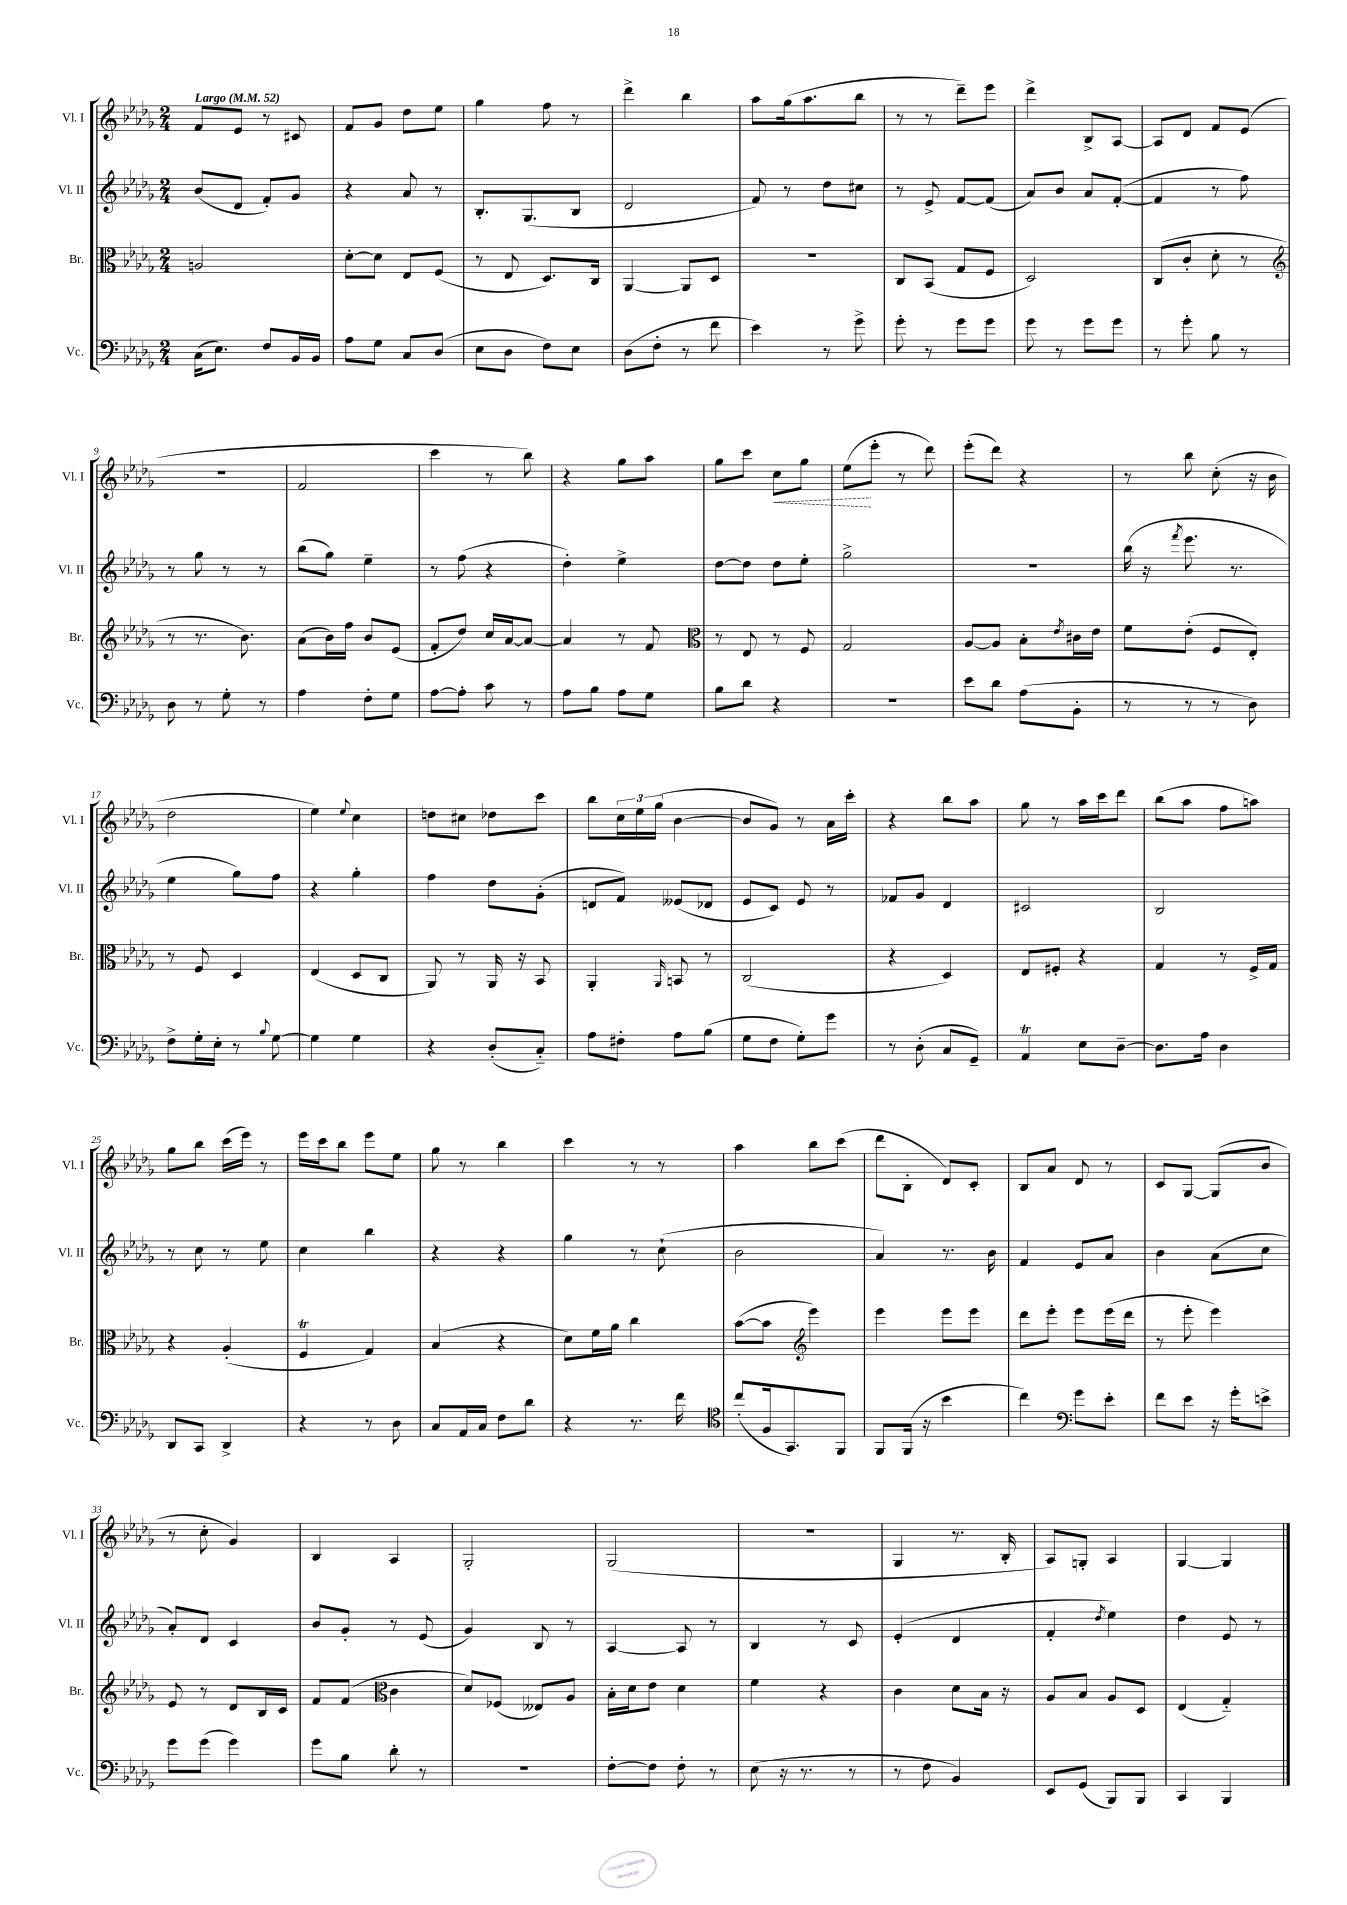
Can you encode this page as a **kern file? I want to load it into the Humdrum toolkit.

**kern	**kern	**kern	**kern	**dynam
*part4	*part3	*part2	*part1	*part1
*staff4	*staff3	*staff2	*staff1	*staff1
*I"Vc.	*I"Br.	*I"Vl. II	*I"Vl. I	*
*I'Vc.	*I'Br.	*I'Vl. II	*I'Vl. I	*
*clefF4	*clefC3	*clefG2	*clefG2	*
*k[b-e-a-d-g-]	*k[b-e-a-d-g-]	*k[b-e-a-d-g-]	*k[b-e-a-d-g-]	*
*M2/4	*M2/4	*M2/4	*M2/4	*
*MM52	*MM52	*MM52	*MM52	*
=1	=1	=1	=1	=1
!	!	!	!LO:TX:a:B:t=Largo	!
(16C\KL	2An/	(8b-/L	8f/L	.
8.E-\J)	.	.	.	.
.	.	8d-/J	8e-/J	.
8F/L	.	8f'/L)	8r	.
16BB-/L	.	8g-/J	8c#X/	.
16BB-/JJ	.	.	.	.
=2	=2	=2	=2	=2
8A-\L	[8d-'\L	4r	8f/L	.
8G-\J	8d-\J]	.	8g-/J	.
8C/L	8E-/L	8a-/	8dd-\L	.
(8D-/J	(8F/J	8r	8ee-\J	.
=3	=3	=3	=3	=3
8E-\L	8r	8.B-'/L	4gg-\	.
8D-\J	8E-/	.	.	.
.	.	(8.G-/	.	.
8F\L)	8.D-/L)	.	8ff\	.
8E-\J	.	8B-/J	8r	.
.	16C/Jk	.	.	.
=4	=4	=4	=4	=4
(8D-\L	[4AA-/	2d-/	4ddd-^\	.
8F'\J	.	.	.	.
8r	8AA-/L]	.	4bb-\	.
8f\	8D-/J	.	.	.
=5	=5	=5	=5	=5
4e-\)	2r	8f/)	8aa-\L	.
.	.	8r	(16gg-\k	.
.	.	.	8.aa-\	.
8r	.	8dd-\L	.	.
8g-^\	.	8cc#X\J	8bb-\J	.
=6	=6	=6	=6	=6
8g-'\	8C/L	8r	8r	.
8r	(8BB-/J	8e-^/	8r	.
8g-\L	8G-/L	[8f/L	8ddd-~\L)	.
8g-\J	8F/J	(8f/J]	8eee-\J	.
=7	=7	=7	=7	=7
8g-\	2D-/)	8a-/L)	4ddd-^\	.
8r	.	8b-/J	.	.
8g-\L	.	8a-/L	8B-^/L	.
8g-\J	.	([8f'/J	[8A-/J	.
=8	=8	=8	=8	=8
8r	(8C/L	4f/]	8A-/L]	.
8g-'\	8c'/J	.	8d-/J	.
8B-\	8d-'\	8r	8f/L	.
8r	8r	8ff\)	(8e-/J	.
!!LO:LB:g=z
=9	=9	=9	=9	=9
*	*clefG2	*	*	*
8D-\	8r	8r	2r	.
8r	8.r	8gg-\	.	.
8G-'\	.	8r	.	.
.	8.b-\)	.	.	.
8r	.	8r	.	.
=10	=10	=10	=10	=10
4A-\	(8a-\L	(8bb-\L	2f/	.
.	16b-\L)	8gg-\J)	.	.
.	16ff\JJ	.	.	.
8F'\L	8b-/L	4ee-~\	.	.
8G-\J	(8e-/J	.	.	.
=11	=11	=11	=11	=11
[8A-\L	8f'/L	8r	4ccc\	.
8A-'\J]	8dd-/J)	(8ff\	.	.
8c\	16cc/LL	4r	8r	.
.	[16a-/J	.	.	.
8r	8a-/J_	.	8bb-\)	.
=12	=12	=12	=12	=12
8A-\L	4a-/]	4dd-'\)	4r	.
8B-\J	.	.	.	.
8A-\L	8r	4ee-^\	8gg-\L	.
8G-\J	8f/	.	8aa-\J	.
=13	=13	=13	=13	=13
*	*clefC3	*	*	*
8B-\L	8r	[8dd-\L	8gg-\L	.
8d-\J	8E-/	8dd-\J]	8ccc\J	.
!	!	!	!	!LO:HP:b
4r	8r	8dd-\L	8cc\L	<
.	8F/	8ee-'\J	8gg-\J	.
=14	=14	=14	=14	=14
2r	2G-/	2gg-^\	(8ee-\L	.
.	.	.	8eee-'\J	[
.	.	.	8r	.
.	.	.	8ddd-\)	.
=15	=15	=15	=15	=15
8e-\L	[8A-/L	2r	(8eee-'\L	.
8d-\J	8A-/J]	.	8ddd-\J)	.
(8A-\L	8B-'\L	.	4r	.
.	8qe-/	.	.	.
8BB-'\J	16c#X\L	.	.	.
.	16e-\JJ	.	.	.
=16	=16	=16	=16	=16
8r	8f\L	(16bb-\	8r	.
.	.	16r	.	.
.	.	8qfff/	.	.
8r	(8e-'\J	8.eee-\	8bb-\	.
8r	8F/L	.	(8cc'\	.
.	.	8.r	.	.
8D-\)	8E-'/J)	.	16r	.
.	.	.	16b-\	.
!!LO:LB:g=z
=17	=17	=17	=17	=17
8F^\L	8r	4ee-\	2dd-\	.
16G-'\L	8F/	.	.	.
16E-'\JJ	.	.	.	.
8r	4D-/	8gg-\L)	.	.
8qqB-/	.	.	.	.
[8G-\	.	8ff\J	.	.
=18	=18	=18	=18	=18
4G-\]	(4E-/	4r	4ee-\)	.
.	.	.	8qqee-/	.
4G-\	8D-/L	4gg-'\	4cc\	.
.	8C/J	.	.	.
=19	=19	=19	=19	=19
4r	8AA-/)	4ff\	8ddn\L	.
.	8r	.	8cc#X\J	.
(8D-'/L	16AA-/	8dd-\L	8dd-X\L	.
.	16r	.	.	.
8C/J)	8BB-/	(8g-'\J	8ccc\J	.
=20	=20	=20	=20	=20
8A-\L	4AA-'/	8dn/L	8bb-\L	.
8F#X'\J	.	8f/J)	24cc\L	.
.	.	.	24ee-\	.
.	.	.	(24gg-\JJ	.
.	16qqAA-/	.	.	.
8A-\L	8BBn/	(8e--X/L	[4b-\	.
(8B-\J	8r	8d-X/J	.	.
=21	=21	=21	=21	=21
8G-\L	(2C/	8e-/L	8b-/L]	.
8F\J	.	8c/J)	8g-/J)	.
8G-'\L)	.	8e-/	8r	.
8g-\J	.	8r	16a-\LL	.
.	.	.	16ccc'\JJ	.
=22	=22	=22	=22	=22
8r	4r	8f-X/L	4r	.
(8D-'\	.	8g-/J	.	.
8C/L	4D-/)	4d-/	8bb-\L	.
8GG-~/J)	.	.	8aa-\J	.
=23	=23	=23	=23	=23
4AA-T/	8E-/L	2c#X/	8gg-\	.
.	8F#X'/J	.	8r	.
8E-\L	4r	.	16aa-\LL	.
.	.	.	16ccc\J	.
[8D-~\J	.	.	8ddd-\J	.
=24	=24	=24	=24	=24
8.D-\L]	4G-/	2B-/	(8bb-\L	.
.	.	.	8aa-\J	.
16A-\Jk	.	.	.	.
4D-\	8r	.	8ff\L	.
.	16F^/LL	.	8aan\J)	.
.	16G-/JJ	.	.	.
!!LO:LB:g=z
=25	=25	=25	=25	=25
8DD-/L	4r	8r	8gg-\L	.
8CC/J	.	8cc\	8bb-\J	.
4DD-^/	(4A-'/	8r	(16ccc\LL	.
.	.	.	16eee-\JJ)	.
.	.	8ee-\	8r	.
=26	=26	=26	=26	=26
4r	4Ft/	4cc\	16eee-\LL	.
.	.	.	16ccc\J	.
.	.	.	8bb-\J	.
8r	4G-/)	4bb-\	8eee-\L	.
8D-\	.	.	8ee-\J	.
=27	=27	=27	=27	=27
8C/L	(4B-/	4r	8gg-\	.
16AA-/L	.	.	8r	.
16C/JJ	.	.	.	.
8F\L	4r	4r	4bb-\	.
8d-\J	.	.	.	.
=28	=28	=28	=28	=28
4r	8d-\L)	4gg-\	4ccc\	.
.	16f\L	.	.	.
.	16a-\JJ	.	.	.
8.r	4cc\	8r	8r	.
.	.	(8cc`\	8r	.
16f\	.	.	.	.
=29	=29	=29	=29	=29
*clefC4	*	*	*	*
(8cc'/L	([8b-\L	2b-\	4aa-\	.
16F/k	8b-\J]	.	.	.
8.GG-/)	.	.	.	.
*	*clefG2	*	*	*
.	4eee-\)	.	8bb-\L	.
8FF/J	.	.	(8ccc\J	.
=30	=30	=30	=30	=30
8FF/L	4eee-\	4a-/)	8ddd-\L	.
(16FF/Jk	.	.	8B-'\J	.
16r	.	.	.	.
4b-\	8eee-\L	8.r	8d-/L)	.
.	8eee-\J	.	8c'/J	.
.	.	16b-\	.	.
=31	=31	=31	=31	=31
4cc\)	8ddd-\L	4f/	8B-/L	.
.	8eee-'\J	.	8a-/J	.
*clefF4	*	*	*	*
8g-\L	8eee-\L	8e-/L	8d-/	.
8e-'\J	(16eee-\L	8a-/J	8r	.
.	16ddd-\JJ	.	.	.
=32	=32	=32	=32	=32
8f\L	8r	4b-\	8c/L	.
8e-\J	8eee-'\	.	[8G-/J	.
16r	4eee-\)	(8a-\L	(8G-/L]	.
16g-'\KL	.	.	.	.
8en^\J	.	8cc\J	8b-/J	.
!!LO:LB:g=z
=33	=33	=33	=33	=33
8g-\L	8e-/	8a-'/L)	8r	.
(8g-\J	8r	8d-/J	8cc'\	.
4g-\)	8d-/L	4c/	4g-/)	.
.	16B-/L	.	.	.
.	16c/JJ	.	.	.
=34	=34	=34	=34	=34
8g-\L	8f/L	8b-/L	4B-/	.
8B-\J	(8f/J	8g-'/J	.	.
*	*clefC3	*	*	*
8d-'\	4c\	8r	4A-/	.
8r	.	(8e-/	.	.
=35	=35	=35	=35	=35
2r	8d-/L)	4g-/)	2G-'/	.
.	(8F-X/J	.	.	.
.	8E--X/L)	8B-/	.	.
.	8A-/J	8r	.	.
=36	=36	=36	=36	=36
[8F'\L	16B-'\LL	[4A-/	(2G-/	.
.	16d-\J	.	.	.
8F\J]	8e-\J	.	.	.
8F'\	4d-\	8A-/]	.	.
8r	.	8r	.	.
=37	=37	=37	=37	=37
(8E-\	4f\	4B-/	2r	.
16r	.	.	.	.
8.r	.	.	.	.
.	4r	8r	.	.
8r	.	8c/	.	.
=38	=38	=38	=38	=38
8r	4c\	(4e-'/	4G-/	.
8F\	.	.	.	.
4BB-/)	8d-\L	4d-/	8.r	.
.	16B-\Jk	.	.	.
.	16r	.	16B-'/	.
=39	=39	=39	=39	=39
8EE-/L	8A-/L	4f'/	8A-/L)	.
(8GG-/J	8B-/J	.	8Gn'/J	.
.	.	8qdd-/	.	.
8BBB-/L)	8A-/L	4ee-\)	4A-/	.
8BBB-/J	8D-/J	.	.	.
=40	=40	=40	=40	=40
4CC/	(4E-/	4dd-\	[4G-/	.
4BBB-/	4G-/)	8e-/	4G-/]	.
.	.	8r	.	.
==	==	==	==	==
*-	*-	*-	*-	*-
